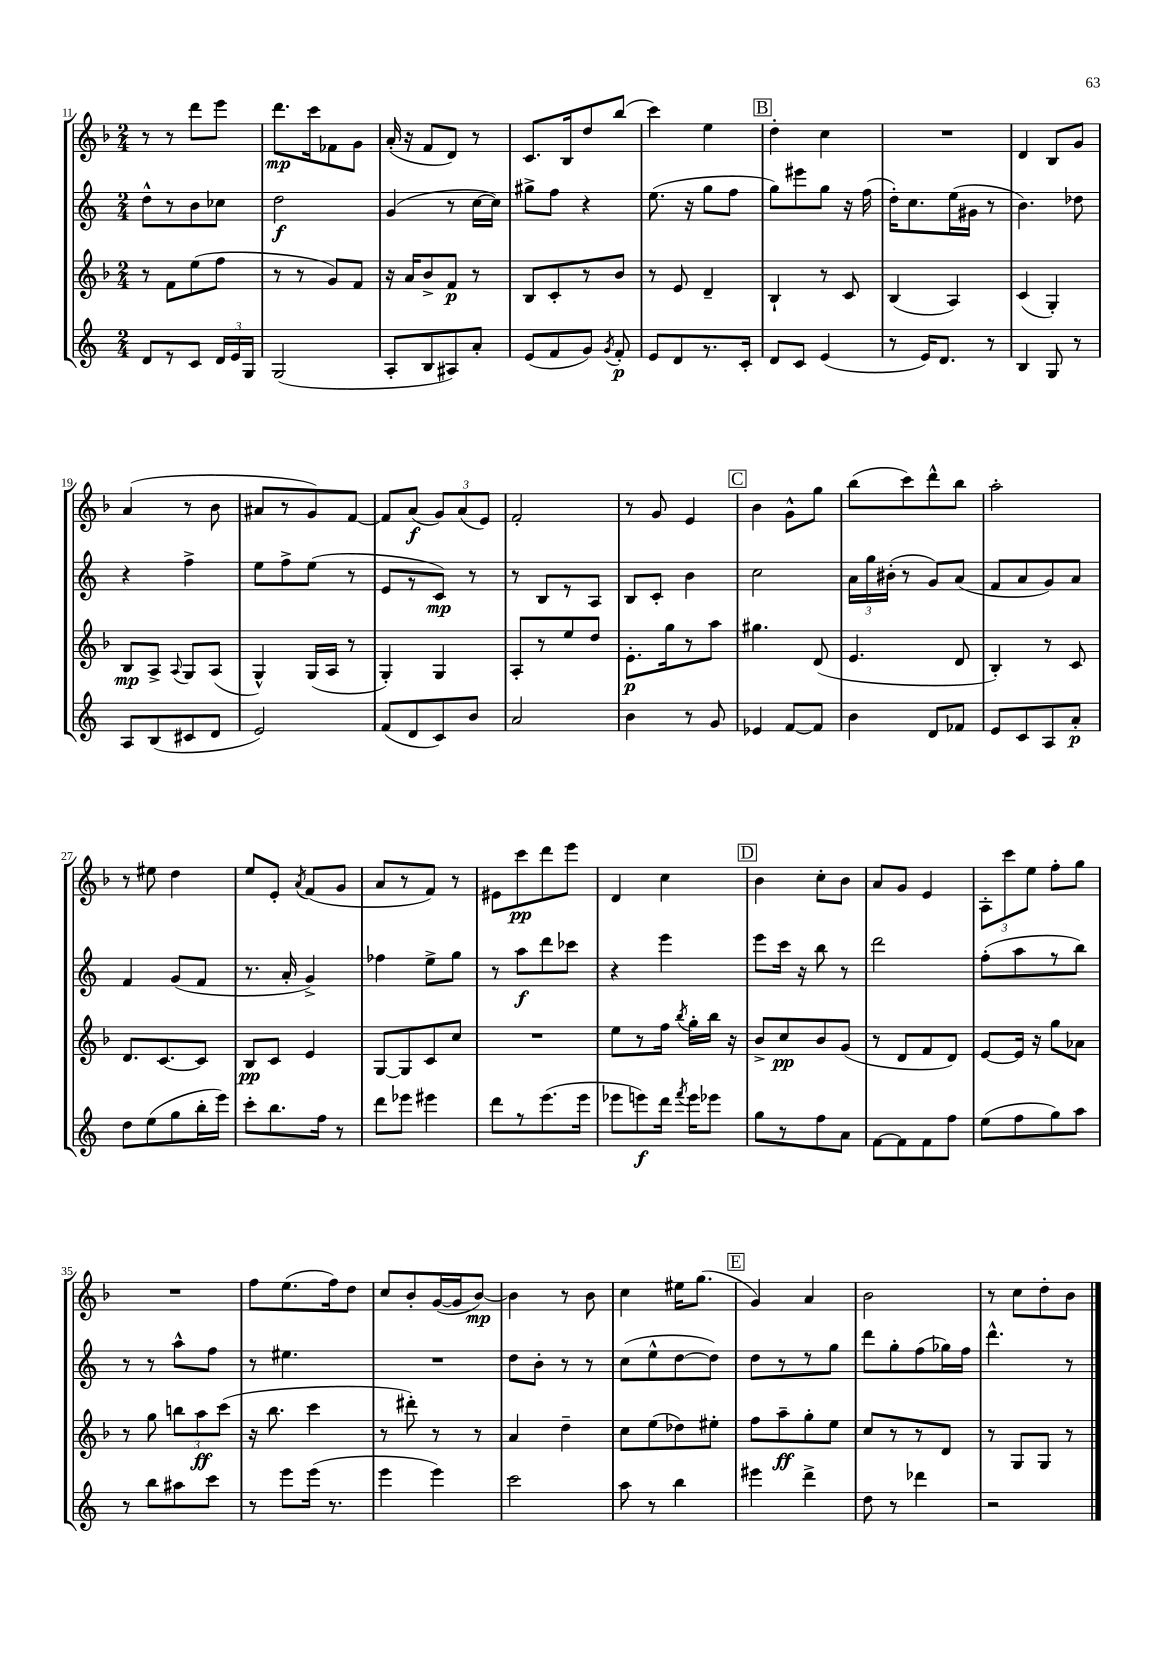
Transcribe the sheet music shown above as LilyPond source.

<<
\new StaffGroup <<
\new Staff = "s0" {
    \clef treble \key f \major \numericTimeSignature \time 2/4
    \autoBeamOff r8 r8 d'''8[ e'''8] |
    d'''8.[\mp c'''16 fes'8 g'8] |
    a'16-.( r16 f'8[ d'8]) r8 |
    c'8.[ bes16 d''8 bes''8]( |
    c'''4) e''4 |
    \mark \markup { \box "B" } d''4-. c''4 |
    R2 |
    d'4 bes8[ g'8] |
    a'4( r8 bes'8 |
    ais'8[ r8 g'8) f'8]~ |
    f'8[ a'8]\f( \tuplet 3/2 { g'8[) a'8( e'8]) } |
    f'2-. |
    r8 g'8 e'4 |
    \mark \markup { \box "C" } bes'4 g'8[-^ g''8] |
    bes''8[( c'''8) d'''8-^ bes''8] |
    a''2-. |
    r8 eis''8 d''4 |
    e''8[ e'8]-. \acciaccatura { a'8 } f'8[( g'8] |
    a'8[ r8 f'8]) r8 |
    eis'8[ c'''8\pp d'''8 e'''8] |
    d'4 c''4 |
    \mark \markup { \box "D" } bes'4 c''8[-. bes'8] |
    a'8[ g'8] e'4 |
    \tuplet 3/2 { a8[-. c'''8 e''8] } f''8[-. g''8] |
    R2 |
    f''8[ e''8.( f''16) d''8] |
    c''8[ bes'8-. g'16~( g'16 bes'8]~\mp) |
    bes'4 r8 bes'8 |
    c''4 eis''16[ g''8.]( |
    \mark \markup { \box "E" } g'4) a'4 |
    bes'2 |
    r8 c''8[ d''8-. bes'8] \bar "|." |
}
\new Staff = "s1" {
    \clef treble \key c \major \numericTimeSignature \time 2/4
    \autoBeamOff d''8[-^ r8 b'8 ces''8] |
    d''2\f |
    g'4( r8 c''16[~ c''16]) |
    gis''8[-> f''8] r4 |
    e''8.( r16 g''8[ f''8] |
    \mark \markup { \box "B" } g''8[) eis'''8 g''8] r16 f''16( |
    d''16[-.) c''8. e''16( gis'16] r8 |
    b'4.) des''8 |
    r4 f''4-> |
    e''8[ f''8-> e''8]( r8 |
    e'8[ r8 c'8]\mp) r8 |
    r8 b8[ r8 a8] |
    b8[ c'8]-. b'4 |
    \mark \markup { \box "C" } c''2 |
    \tuplet 3/2 { a'16[ g''16 bis'16]-.( } r8 g'8[) a'8]( |
    f'8[ a'8 g'8) a'8] |
    f'4 g'8[( f'8] |
    r8. a'16-. g'4->) |
    fes''4 e''8[-> g''8] |
    r8 a''8[\f d'''8 ces'''8] |
    r4 e'''4 |
    \mark \markup { \box "D" } e'''8[ c'''16] r16 b''8 r8 |
    d'''2 |
    f''8[-.( a''8 r8 b''8]) |
    r8 r8 a''8[-^ f''8] |
    r8 eis''4. |
    R2 |
    d''8[ b'8]-. r8 r8 |
    c''8[( e''8-^ d''8~ d''8]) |
    \mark \markup { \box "E" } d''8[ r8 r8 g''8] |
    d'''8[ g''8-. f''8( ges''16) f''16] |
    d'''4.-^ r8 \bar "|." |
}
\new Staff = "s2" {
    \clef treble \key f \major \numericTimeSignature \time 2/4
    \autoBeamOff r8 f'8[ e''8( f''8] |
    r8 r8 g'8[) f'8] |
    r16 a'16[ bes'8-> f'8]\p r8 |
    bes8[ c'8-. r8 bes'8] |
    r8 e'8 d'4-- |
    \mark \markup { \box "B" } bes4-! r8 c'8 |
    bes4( a4) |
    c'4( g4-.) |
    bes8[\mp a8]-> \appoggiatura { a8 } g8[ a8]( |
    g4-^) g16[( a16] r8 |
    g4-.) g4 |
    a8[-. r8 e''8 d''8] |
    e'8.[-.\p g''16 r8 a''8] |
    \mark \markup { \box "C" } gis''4. d'8( |
    e'4. d'8 |
    bes4-.) r8 c'8 |
    d'8.[ c'8.~ c'8] |
    bes8[\pp c'8] e'4 |
    g8[~ g8 c'8 c''8] |
    R2 |
    e''8[ r8 f''16] \acciaccatura { bes''8 } g''16[-. bes''16] r16 |
    \mark \markup { \box "D" } bes'8[-> c''8\pp bes'8 g'8]( |
    r8 d'8[ f'8 d'8]) |
    e'8[~ e'16] r16 g''8[ aes'8] |
    r8 g''8 \tuplet 3/2 { b''8[ a''8\ff c'''8]( } |
    r16 bes''8. c'''4 |
    r8 dis'''8-.) r8 r8 |
    a'4 d''4-- |
    c''8[ e''8( des''8) eis''8]-. |
    \mark \markup { \box "E" } f''8[ a''8--\ff g''8-. e''8] |
    c''8[ r8 r8 d'8] |
    r8 g8[ g8] r8 \bar "|." |
}
\new Staff = "s3" {
    \clef treble \key c \major \numericTimeSignature \time 2/4
    \autoBeamOff d'8[ r8 c'8] \tuplet 3/2 { d'16[ e'16 g16] } |
    g2( |
    a8[-. b8 ais8) a'8]-. |
    e'8[( f'8 g'8]) \acciaccatura { g'8 } f'8-.\p |
    e'8[ d'8 r8. c'16]-. |
    \mark \markup { \box "B" } d'8[ c'8] e'4( |
    r8 e'16[) d'8.] r8 |
    b4 g8 r8 |
    a8[ b8( cis'8 d'8] |
    e'2) |
    f'8[( d'8 c'8) b'8] |
    a'2 |
    b'4 r8 g'8 |
    \mark \markup { \box "C" } ees'4 f'8[~ f'8] |
    b'4 d'8[ fes'8] |
    e'8[ c'8 a8 a'8]-.\p |
    d''8[ e''8( g''8 b''16-. e'''16]) |
    c'''8[-. b''8. f''16] r8 |
    d'''8[ ees'''8] eis'''4 |
    d'''8[ r8 e'''8.( e'''16] |
    ees'''8[ e'''8\f) d'''16] \acciaccatura { f'''8 } e'''16[ ees'''8] |
    \mark \markup { \box "D" } g''8[ r8 f''8 a'8] |
    f'8[~ f'8 f'8 f''8] |
    e''8[( f''8 g''8) a''8] |
    r8 b''8[ ais''8 c'''8] |
    r8 e'''8[ e'''16]( r8. |
    e'''4 e'''4) |
    c'''2 |
    a''8 r8 b''4 |
    \mark \markup { \box "E" } eis'''4 d'''4-> |
    d''8 r8 des'''4 |
    r2 \bar "|." |
}
>>
>>
\layout { \context { \Score currentBarNumber = #11 } }
